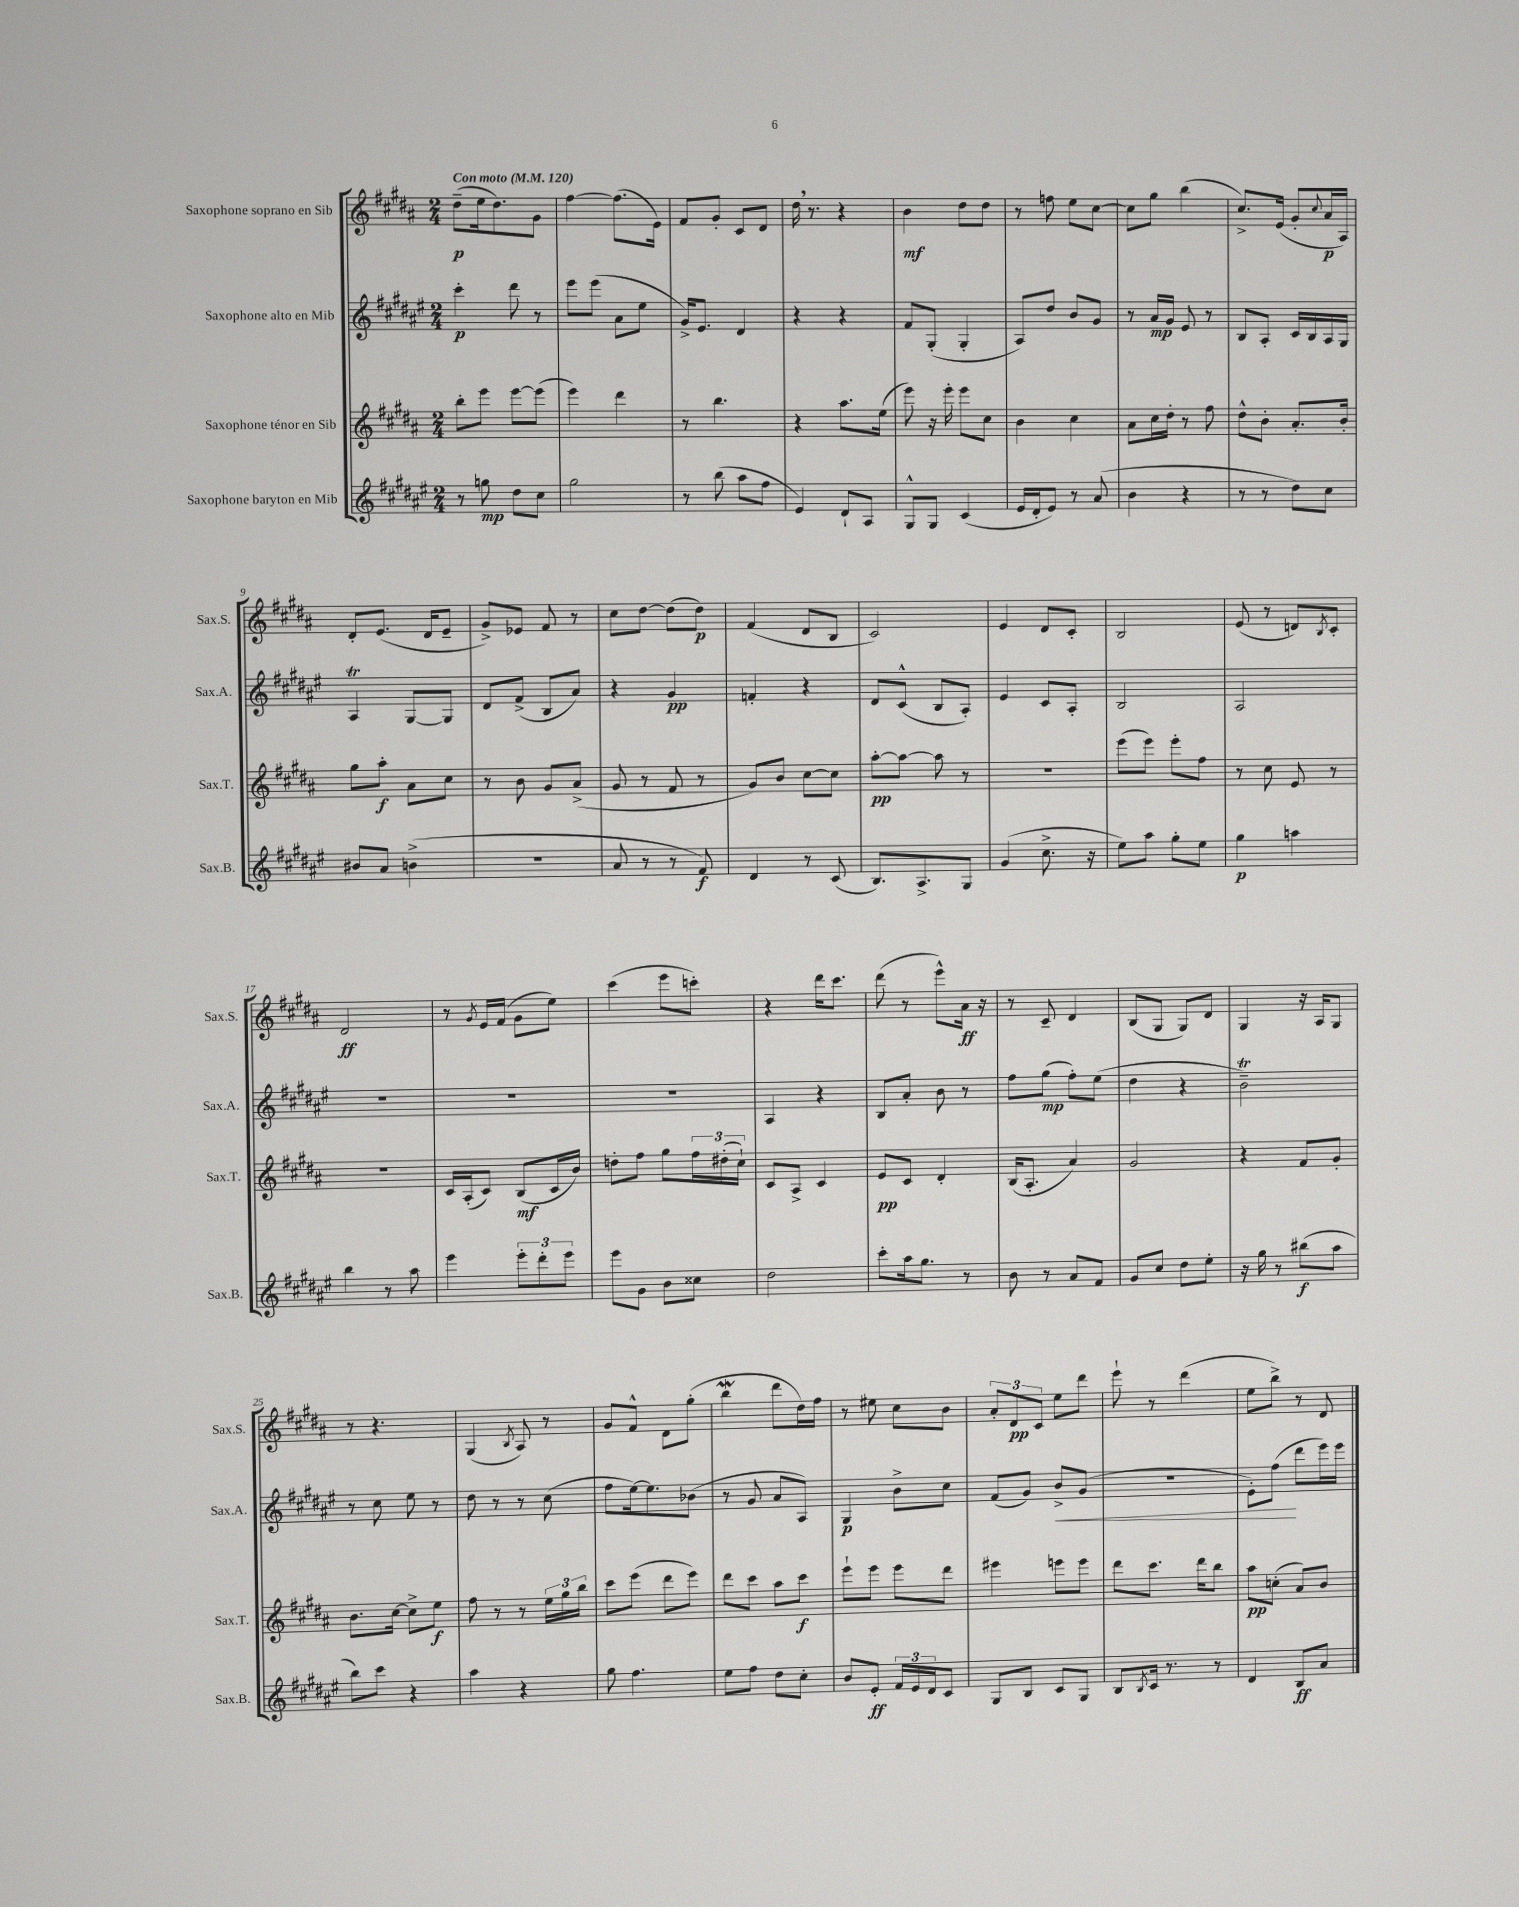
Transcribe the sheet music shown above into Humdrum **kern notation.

**kern	**kern	**kern	**kern
*staff4	*staff3	*staff2	*staff1
*clefG2	*clefG2	*clefG2	*clefG2
*k[f#c#g#d#a#e#]	*k[f#c#g#d#a#]	*k[f#c#g#d#a#e#]	*k[f#c#g#d#a#]
*M2/4	*M2/4	*M2/4	*M2/4
*MM120	*MM120	*MM120	*MM120
8r	8bb'	4ccc#'	(8dd#~
8gg	8eee	.	16ee
.	.	.	8.dd#)
8dd#	[8eee	8ddd#	.
8cc#	(8eee]	8r	8g#
=	=	=	=
2gg#	4eee)	8eee#	[4ff#
.	.	(8eee#	.
.	4ddd#	8a#	(8.ff#]
.	.	8ee#	.
.	.	.	16e)
=	=	=	=
8r	8r	16g#^)	8f#
.	.	8.e#	.
(8bb	4.bb	.	8g#'
8aa#	.	4d#	8c#
8ff#	.	.	8d#
=	=	=	=
4e#)	4r	4r	16dd#
.	.	.	8.r
8d#`	8.aa#	4r	4r
8A#	.	.	.
.	(16ee	.	.
=	=	=	=
8G#^^	8eee)	8f#	4b
8G#	16r	(8G#'	.
.	16eee'	.	.
(4c#	8eee	4G#'	8dd#
.	8cc#	.	8dd#
=	=	=	=
16e#	4b	8A#)	8r
16d#'	.	.	.
8e#)	.	8dd#	8ff
8r	4cc#	8b	8ee
(8a#	.	8g#	[8cc#
=	=	=	=
4b	8a#	8r	8cc#]
.	16cc#	16a#	8gg#
.	16dd#'	16g#	.
4r	8r	8e#	(4bb
.	8ff#	8r	.
=	=	=	=
8r	8dd#^^	8B	8.cc#^)
8r	8b'	8A#'	.
.	.	.	(16e
8dd#)	8.a#'	16c#	8g#'
.	.	16B	.
.	.	.	8qqcc#
8cc#	.	16A#	16a#
.	16b'	16G#	16A#)
=	=	=	=
8b#	8gg#	4A#	8d#'
8a#	8aa#'	.	(8.e
(4b^	8a#	[8G#	.
.	.	.	16d#
.	8cc#	8G#]	8e~
=	=	=	=
2r	8r	8d#	8g#^)
.	8b	(8f#^	8e-
.	8g#	8B	8f#
.	(8a#^	8a#)	8r
=	=	=	=
8a#	8g#	4r	8cc#
8r	8r	.	[8dd#
8r	8f#	4g#	(8dd#]
8f#)	8r	.	8dd#)
=	=	=	=
4d#	8g#)	4f'	(4f#
.	8b	.	.
8r	[8cc#	4r	8d#
(8c#	8cc#]	.	8B
=	=	=	=
8.B)	[8aa#'	8d#	2c#)
.	8aa#_	(8c#^^	.
8.A#^	.	.	.
.	8aa#]	8B	.
8G#	8r	8A#')	.
=	=	=	=
(4g#	2r	4e#	4e
8.cc#^	.	8c#	8d#
.	.	8A#'	8c#'
16r	.	.	.
=	=	=	=
8ee#)	(8eee	2B	2B
8aa#	8eee)	.	.
8gg#'	8eee'	.	.
8ee#	8ff#	.	.
=	=	=	=
4gg#	8r	2A#	(8e
.	8cc#	.	8r
4aa	8e	.	8d)
.	.	.	8qB
.	8r	.	8c#'
=	=	=	=
4bb	2r	2r	2d#
8r	.	.	.
8aa#	.	.	.
=	=	=	=
4eee#	16c#	2r	8r
.	(16A#'	.	.
.	.	.	8qg#
.	8c#)	.	16e
.	.	.	(16f#
12eee#'	(8B	.	8g#
12ddd#'	.	.	.
.	16c#	.	8ee)
12eee#	.	.	.
.	16b)	.	.
=	=	=	=
8eee#	8dd'	2r	(4ccc#
8g#	8ff#	.	.
8b	8gg#	.	8eee
8cc##	24ff#	.	8ccc')
.	(24dd#'	.	.
.	24cc#`)	.	.
=	=	=	=
2dd#	8c#	4A#	4r
.	8A#^	.	.
.	4c#	4r	16ddd#
.	.	.	8.ccc#
=	=	=	=
8ccc#'	8e	8B	(8ddd#
16aa#	8c#	8a#'	8r
8.gg#	.	.	.
.	4d#'	8b	8eee^^)
8r	.	8r	16a#
.	.	.	16r
=	=	=	=
8b	(16B	8ff#	8r
.	8.A#'	.	.
8r	.	(8gg#	8c#~
8a#	4a#)	8ff#')	4d#
8f#	.	(8ee#	.
=	=	=	=
8g#	2g#	4dd#	(8B
8cc#	.	.	8G#
8dd#	.	4r	8G#)
8ee#'	.	.	8d#
=	=	=	=
16r	4r	2b~)	4G#
16gg#	.	.	.
8r	.	.	.
(8bb#	8f#	.	16r
.	.	.	16A#
8aa#	8g#'	.	8G#
=	=	=	=
8bb)	8.b	8r	8r
8ccc#	.	8cc#	4.r
.	[16cc#	.	.
4r	8cc#^]	8ee#	.
.	8ee	8r	.
=	=	=	=
4aa#	8ff#	8dd#	(4G#
.	8r	8r	.
.	.	.	8qB
4r	8r	8r	8A#)
.	24ee	(8cc#	8r
.	24gg#	.	.
.	24bb	.	.
=	=	=	=
8gg#	8ccc#	8ff#	8g#
4.ff#	(8eee	[16ee#)	8f#^^
.	.	8.ee#]	.
.	8ddd#	.	8d#
.	8eee)	(8b-	(8gg#'
=	=	=	=
8ee#	8ddd#	8r	4bb
8ff#	8ccc#	8g#	.
8dd#	8aa#	8a#	8ddd#
8cc#'	8ccc#	8A#)	16dd#)
.	.	.	16ff#
=	=	=	=
8b	8eee`	4G#	8r
8e#'	8eee	.	8ee#
24f#	8eee	8b^	8cc#
24e#	.	.	.
24d#	.	.	.
8c#	8ddd#	8cc#	8b
=	=	=	=
8G#	4eee#	(8f#	12a#'
.	.	.	12d#
8B	.	8g#)	.
.	.	.	12c#
8c#	8eee	8b^	8ee
8G#	8eee	(8g#	8ddd#
=	=	=	=
8B	8ddd#	2r	8eee`
8qB	.	.	.
16c#	8.ccc#	.	8r
8.r	.	.	.
.	.	.	(4ddd#
.	16ddd#	.	.
8r	8bb	.	.
=	=	=	=
4d#	8aa#	8e#')	8ee
.	(8cc'	(8ff#	8bb^)
8B	8a#)	8ddd#	8r
8a#	8b	16eee#)	8d#
.	.	16eee#	.
==	==	==	==
*-	*-	*-	*-
